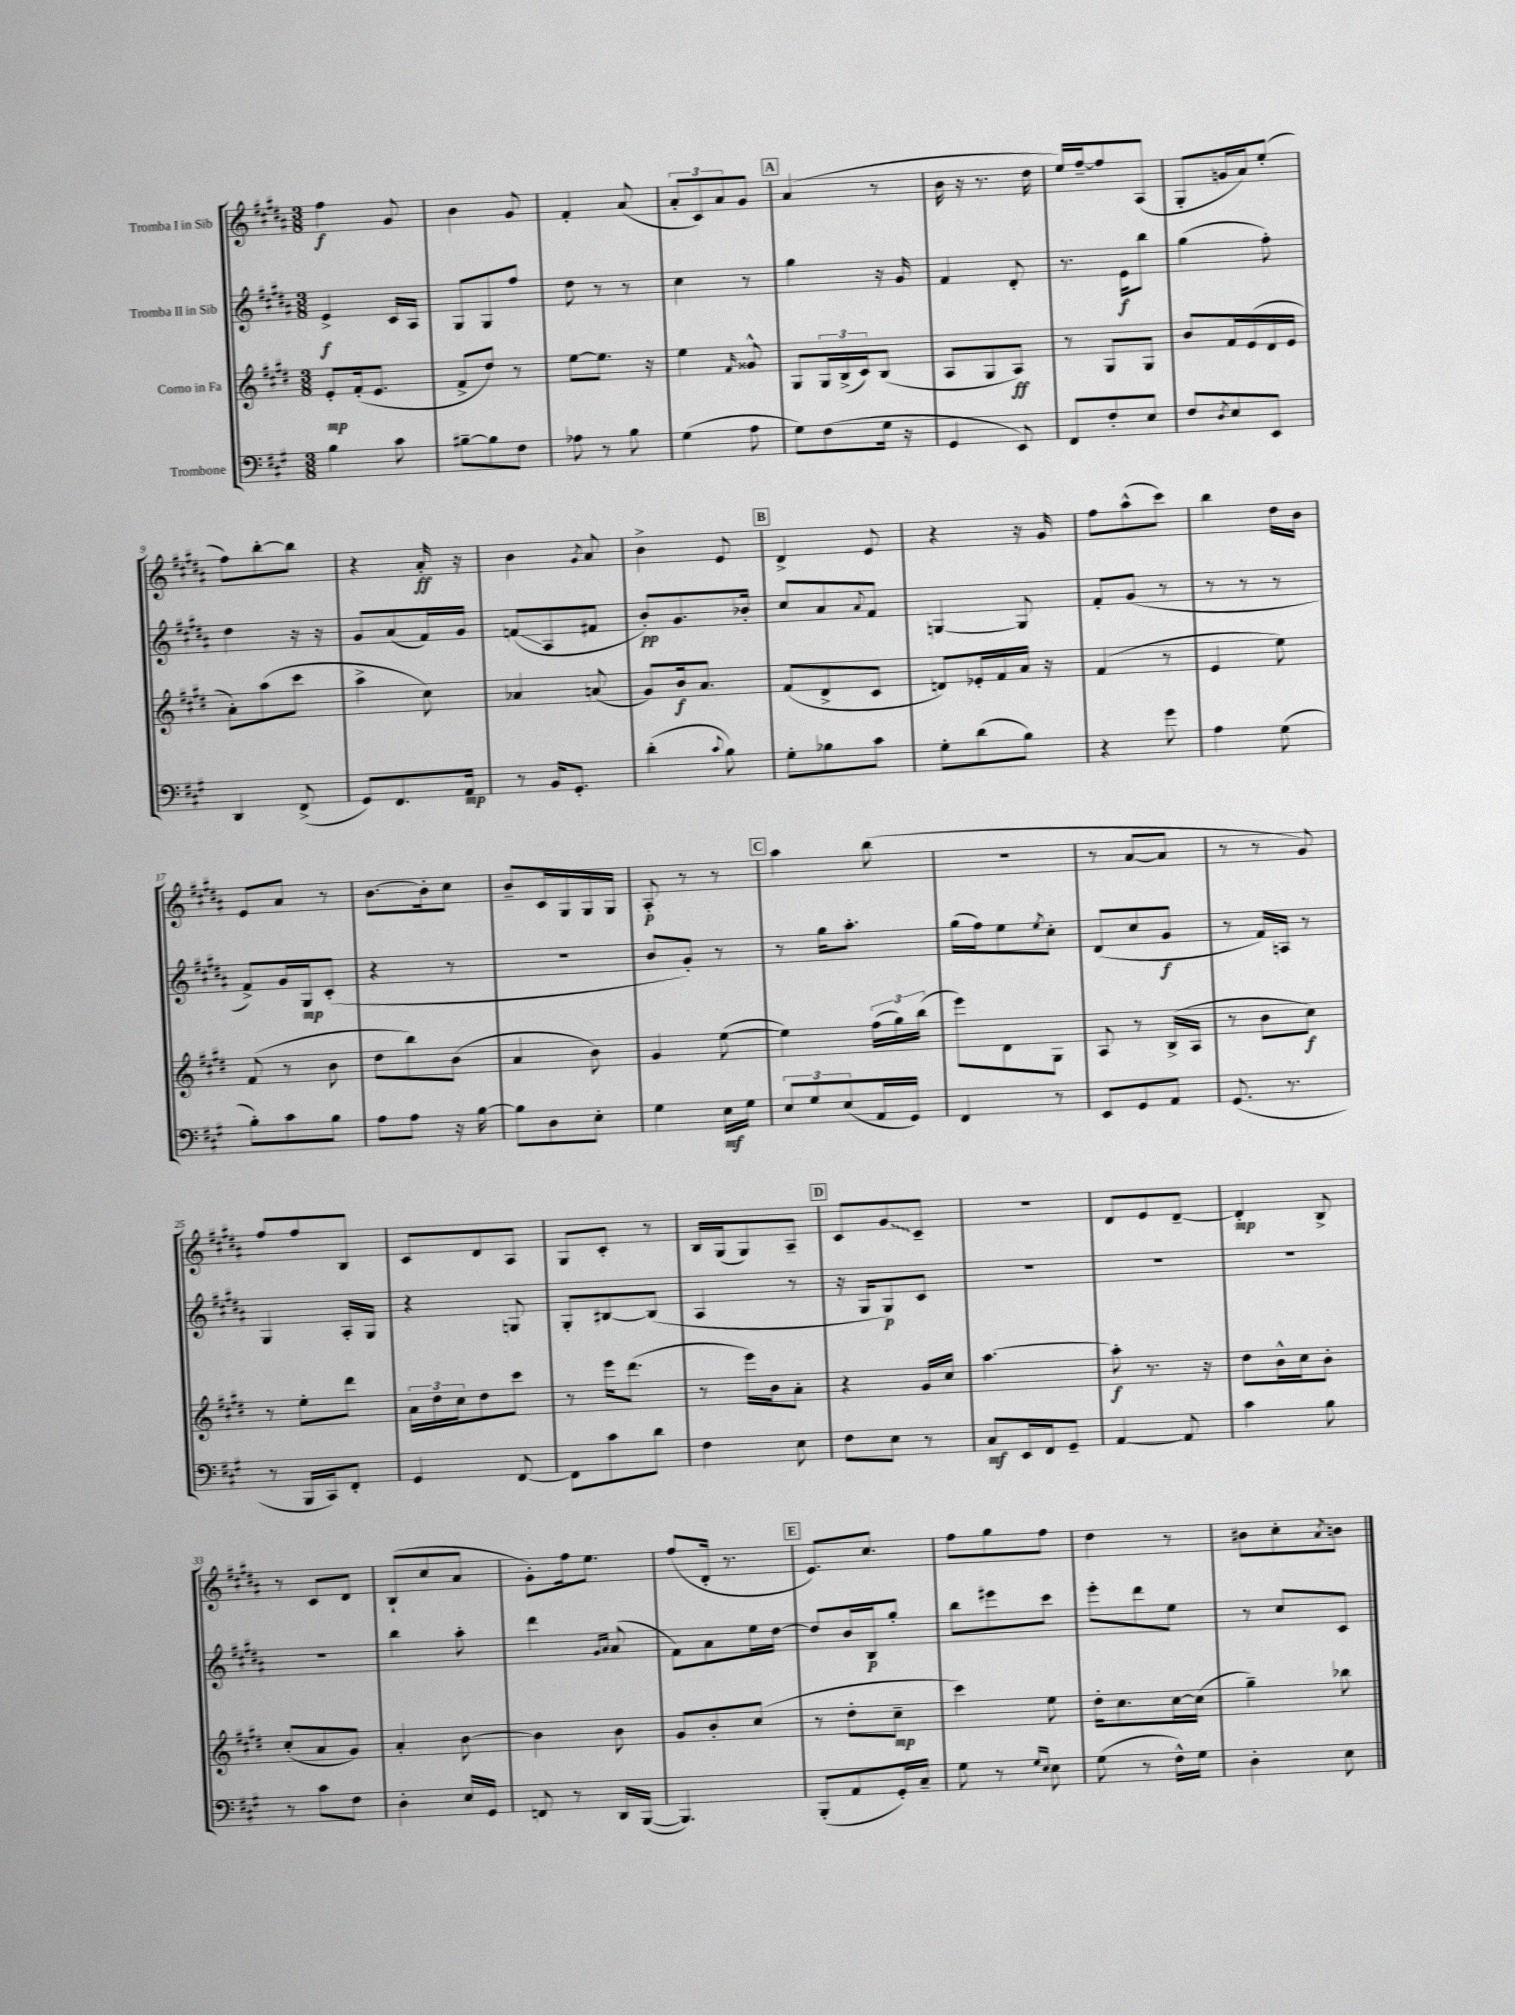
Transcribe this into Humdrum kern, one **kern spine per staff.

**kern	**kern	**kern	**kern
*staff4	*staff3	*staff2	*staff1
*clefF4	*clefG2	*clefG2	*clefG2
*k[f#c#g#]	*k[f#c#g#d#]	*k[f#c#g#d#a#]	*k[f#c#g#d#a#]
*M3/8	*M3/8	*M3/8	*M3/8
4B\	8e'/L	4e^/	4ff#\
.	(16f#'/k	.	.
.	8.e/J	.	.
8c#\	.	16c#/LL	8g#/
.	.	16A#/JJ	.
=	=	=	=
[8B#~\L	8f#^/L	8G#/L	4b\
8B#\]	8dd#/J)	8G#/	.
8F#\J	8r	8ff#/J	8g#/
=	=	=	=
8A-\	[8ee\L	8dd#\	4f#'/
8r	8.ee\]J	8r	.
8B\	.	8r	(8a#/
.	16r	.	.
=	=	=	=
(4G#\	4ee\	4cc#\	12a#'/L
.	.	.	12c#/)
.	.	.	12a#/
.	16qqf#/	.	.
8A\	8g##^^/	8r	8g#/J
=	=	=	=
8G#\L)	8G#/L	4gg#\	(4a#/
(8F#\	24G#/L	.	.
.	(24B^/	.	.
.	24c#/J)	.	.
16G#\Jk	(8B/J	16r	8r
16r	.	16g#/	.
=	=	=	=
4GG#/	8A/L	4f#/	16b\
.	.	.	16r
.	8G#/	.	8.r
8EE/)	8A/J)	8d#'/	.
.	.	.	16dd#\
=	=	=	=
8FF#/L	8r	8.r	16ee/LL)
.	.	.	[16ff#~/J
8F#'/	8G#/L	.	8ff#/]
.	.	16e\LK	.
8E/J	8G#/J	8bb\J	(8A#/J
=	=	=	=
8F#/L	8b/L	(4gg#\	8G#'/L
8qD/	.	.	.
8E/	16f#/L	.	16g/L
.	(16e/	.	16a#/J)
8EE/J	16d#/	8ff#'\)	(8ee'/J
.	16e/JJ	.	.
=	=	=	=
4DD/	8a'\L)	4dd#\	8ff#\L)
.	(8aa\	.	[8bb'\
(8FF#^/	8ccc#\J	16r	8bb\]J
.	.	16r	.
=	=	=	=
8GG#/L)	4aa^\	8g#/L	4r
8.FF#/	.	(8a#/	.
.	8cc#\)	16f#/L)	16a#'/
16AA/Jk	.	16g#/JJ	16r
=	=	=	=
8r	4a-/	(8f/L	4b\
16BB/LK	.	8A#/	.
8.GG#'/J	.	.	.
.	.	.	8qg#/
.	(8a/	8f#/J	8a#/
=	=	=	=
(4d'\	8g#/L)	8b'/L)	4b^\
.	16b/k	8.g#/	.
.	8.a/J	.	.
8qqc#/	.	.	.
8B\)	.	.	8e/
.	.	16b-'/Jk	.
=	=	=	=
8G#'\L	(8f#/L	8cc#/L	4d#^/
8B-\	8d#^/	8a#/	.
.	.	8qqa#/	.
8c#\J	8c#/J	8f#/J	8e/
=	=	=	=
8G#'\L	8d/L)	[4G/	4r
(8d\	16e-'/L	.	.
.	16f#/	.	.
8B\J)	16a/JJ	8G/]	16r
.	16r	.	16g#/
=	=	=	=
4r	(4f#/	8f#'/L	8ff#\L
.	.	(8g#/J	(8aa#^^\
8g#\	8r	8r	8ccc#\J)
=	=	=	=
4A\	4e/	8r	4bb\
.	.	8r	.
(8G#\	8ee\)	8r	16dd#\LL
.	.	.	16b\JJ
=	=	=	=
8B'\L)	(8f#/	8f#^/L)	8e/L
8c#\	8r	16g#/L	8a#/J
.	.	16G#/J	.
8B\J	8b\	(8c#'/J	8r
=	=	=	=
8A\L	8dd#\L	4r	[8.b\L
8A\J	8bb\)	.	.
.	.	.	16b'\]k
16r	(8b\J	8r	8cc#\J
[16B\	.	.	.
=	=	=	=
8B\]L	4a/	4.r	8b~/L
8D\	.	.	16c#/L
.	.	.	16G#/
8E'\J	8b\)	.	16G#/
.	.	.	16G#/JJ
=	=	=	=
4G#\	4g#/	8b/L	8A#'/
.	.	8g#'/J)	8r
16E\LL	([8ee\	8r	8r
16G#\JJ	.	.	.
=	=	=	=
12E/L	4ee\])	8r	4aa#\
12G#/	.	.	.
.	.	16gg#\LK	.
(12E/	.	.	.
.	.	8.aa#'\J	.
16AA/L	(24ff#\LL	.	(8bb\
.	24gg#\)	.	.
16GG#/JJ)	.	.	.
.	(24bb\JJ	.	.
=	=	=	=
4FF#/	8eee\L)	(16gg#\LL	4.r
.	.	16ff#\J)	.
.	8d#\	8ee\	.
.	.	8qee/	.
8r	8G#\J	8cc#'\J	.
=	=	=	=
8EE/L	8A/	(8d#/L	8r
8GG#/	8r	8cc#/	[8a#/L
8AA/J	(16B^/LL	8g#/J	8a#/]J
.	16A/JJ	.	.
=	=	=	=
(8.GG#/	8r	8r	8r
.	8b\L	16f#/LL)	8r
8.r	.	16A/JJ	.
.	8cc#\J)	8r	8g#/)
=	=	=	=
8r	8r	4G#/	8ff#/L
16BBB/LL	8ee'\L	.	8ff#/
16CC#/J)	.	.	.
8FF#'/J	8ddd#\J	16A#'/LL	8B/J
.	.	16G#/JJ	.
=	=	=	=
4GG#/	24a\LL	4r	8c#/L
.	24dd#\	.	.
.	24cc#\J	.	.
.	8dd#\	.	8d#/
[8FF#/	8ccc#\J	8G/	8A#/J
=	=	=	=
8FF#\]L	8r	8G#'/L	8G#/L
8c#\	16eee\LK	[8B#/	8c#'/J
.	(8.ddd#\J	.	.
8d\J	.	(8B#/]J	8r
=	=	=	=
4F#\	8r	4A#/	16B/LL
.	.	.	(16G#/J
.	16eee\LL)	.	8G#/)
.	16b\J	.	.
8E\	8a'\J	8r	8A#~/J
=	=	=	=
8F#\L	4r	16r	8c#/L
.	.	16G#/LK	.
8E\J	.	8G#/)	8g#/
8r	16g#/LL	8c#/J	8c#~/J
.	16cc#/JJ	.	.
=	=	=	=
8C#/L	[4.aa\	4.r	4.r
16EE/L	.	.	.
16FF#/J	.	.	.
8GG#~/J	.	.	.
=	=	=	=
[4AA/	8aa'\]	4.r	8d#/L
.	8.r	.	8e/
8AA/]	.	.	[8d#~/J
.	16r	.	.
=	=	=	=
4c#\	8dd#\L	4.r	4d#'/]
.	16b^^\L	.	.
.	16cc#\J	.	.
8B\	8b'\J	.	8B^/
=	=	=	=
8r	(8cc#'/L	4.r	8r
8c#\L	8a/	.	8c#/L
8F#\J	8g#/J)	.	8d#/J
=	=	=	=
4D'\	4a'/	4bb\	(8B`/L
.	.	.	8cc#/
16E/LL	[8b\	8aa#'\	8a#/J
16GG#/JJ	.	.	.
=	=	=	=
8FF/	4b\]	4ddd#\	8g#'\L)
8r	.	.	16ff#\k
.	.	.	8.ee\J
.	.	16qqg#/LL	.
.	.	16qqa#/JJ	.
16DD/LL	8b\	(8a#/	.
([16BBB/JJ	.	.	.
=	=	=	=
4.BBB/])	8g#/L	8f#\L)	(8ff#/L
.	8b'/	8a#\	16d#'/Jk
.	.	.	8.r
.	(8cc#/J	16ee\L	.
.	.	[16dd#\JJ	.
=	=	=	=
(8BBB'/L	8r	8dd#/]L	8.e/L)
8AA/	8dd#'\L	16b/L	.
.	.	16B/J	8.cc#/J
16GG#'/L)	8cc#~\J	8gg#'/J	.
16C#~/JJ	.	.	.
=	=	=	=
8G#\	4ccc#\)	8bb\L	8ff#\L
8r	.	8eee#\	8gg#\
16qqG#/LL	.	.	.
16qqE/JJ	.	.	.
8E\	8ee\	8ccc#\J	8ff#\J
=	=	=	=
(8G#\	16dd#'\LK	8eee'\L	4dd#\
.	8.cc#\	.	.
8r	.	8ddd#\	.
16F#^^\LL)	[16cc#\L	8ee\J	8r
16G#\JJ	(16cc#\]JJ	.	.
=	=	=	=
4D'\	4gg#~\)	8r	8b#\L
.	.	8cc#/L	8cc#'\
.	.	.	8qa#/
8E\	8bb-\	8c#/J	8b\J
==	==	==	==
*-	*-	*-	*-
